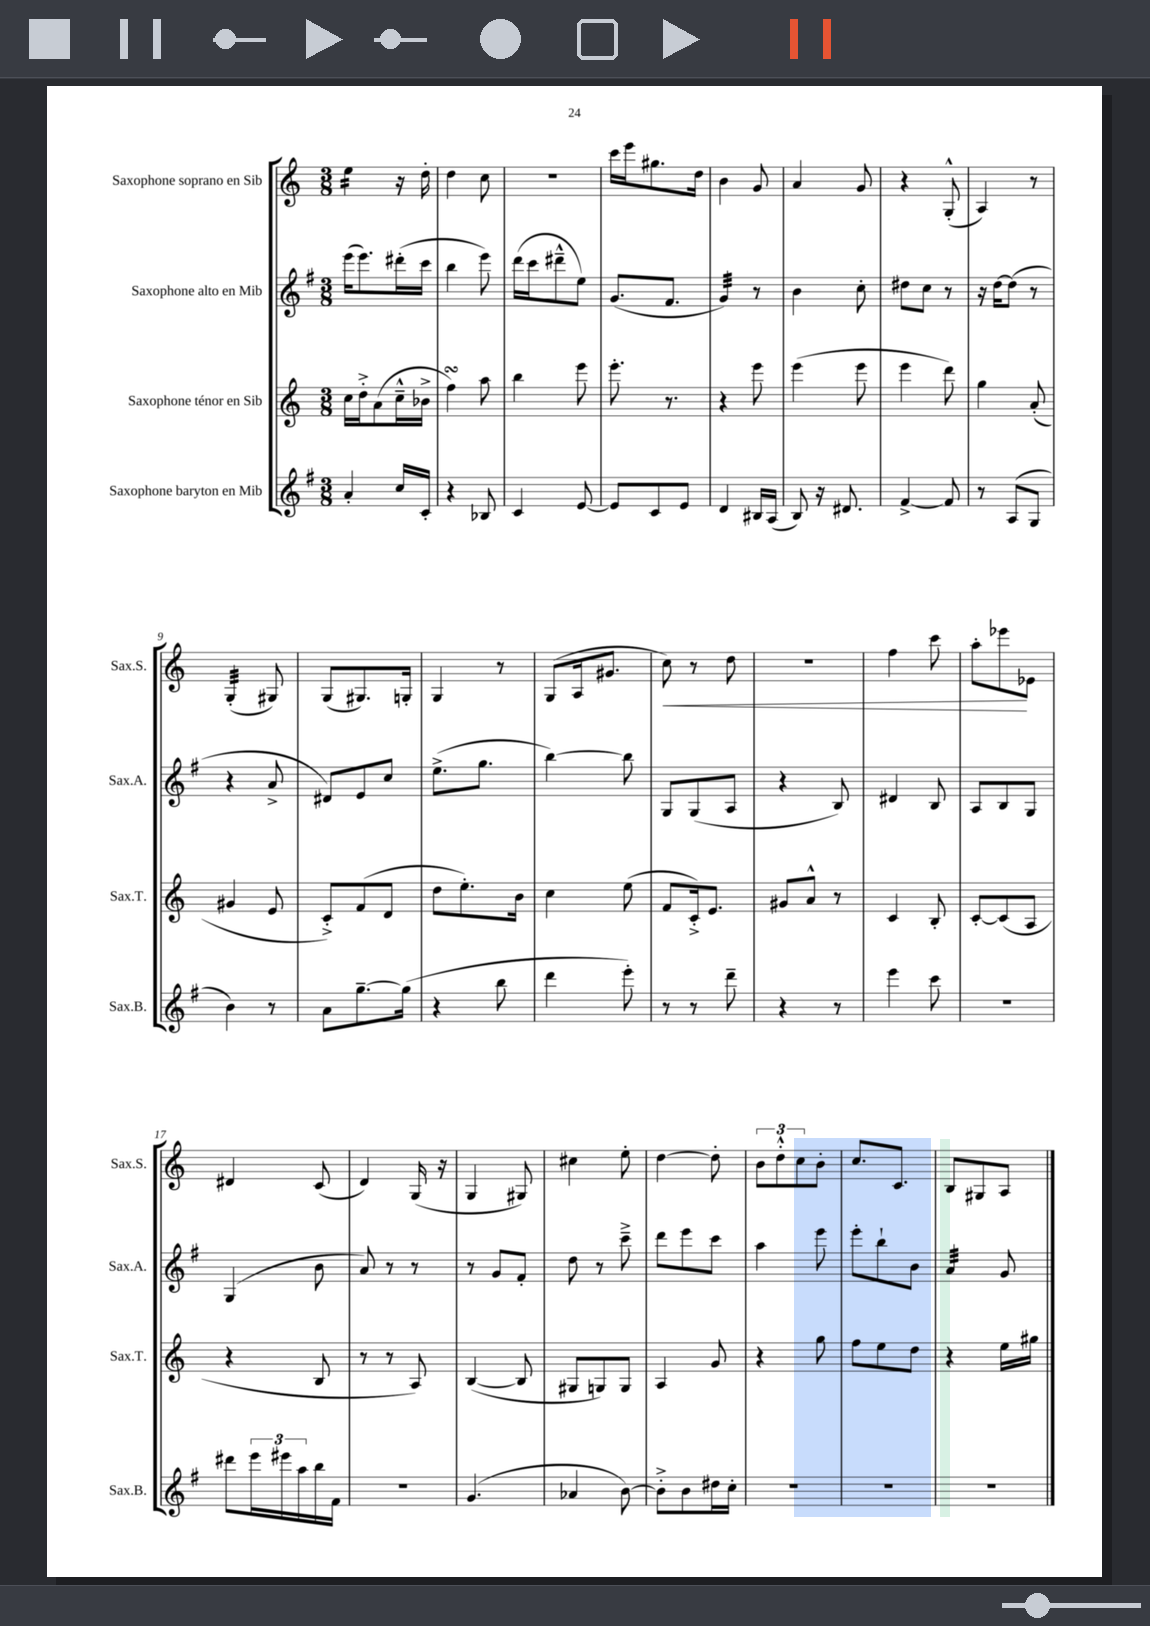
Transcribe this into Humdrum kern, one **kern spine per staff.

**kern	**kern	**kern	**kern
*staff4	*staff3	*staff2	*staff1
*clefG2	*clefG2	*clefG2	*clefG2
*k[f#]	*k[]	*k[f#]	*k[]
*M3/8	*M3/8	*M3/8	*M3/8
4a'	16cc	(16eee	4ee
.	16dd'^	8.eee)	.
.	(8a	.	.
16cc	16cc~^^	(16ddd#'	16r
16c'	16b-^	16ccc	16dd'
=	=	=	=
4r	4ff)	4bb	4dd
8B-	8aa	8eee)	8cc
=	=	=	=
4c	4bb	(16ddd	4.r
.	.	16ccc	.
.	.	8ddd#~^^	.
[8e	8eee	8ee)	.
=	=	=	=
8e]	8.eee'	(8.g	16ccc
.	.	.	16eee
8c	.	.	8.gg#
.	8.r	8.f#	.
8e	.	.	.
.	.	.	16dd
=	=	=	=
4d	4r	4g)	4b
16B#	8eee	8r	8g
(16A	.	.	.
=	=	=	=
8B)	(4eee	4b	4a
16r	.	.	.
8.d#	.	.	.
.	8eee	8cc'	8g
=	=	=	=
[4f#^	4eee	8dd#	4r
.	.	8cc	.
8f#]	8ddd)	8r	(8G'^^
=	=	=	=
8r	4gg	16r	4A)
.	.	[16dd	.
(8A	.	(8dd]	.
8G	(8a'	8r	8r
=	=	=	=
4b)	4g#	4r	(4G'
8r	8e	8a^	8G#)
=	=	=	=
8a	8c'^)	8d#)	(8G
[8.gg~	(8f	8e	8.G#)
.	8d	8cc	.
(16gg]	.	.	16G'
=	=	=	=
4r	8dd	(8.ee^	4G
.	8.ee')	.	.
.	.	8.gg	.
8bb	.	.	8r
.	16b	.	.
=	=	=	=
4ddd	4cc	[4bb)	(8G
.	.	.	16A
.	.	.	8.g#
8eee')	(8ee	8bb]	.
=	=	=	=
8r	8f	8G	8cc)
8r	16c'^)	(8G	8r
.	8.e	.	.
8ddd~	.	8A	8dd
=	=	=	=
4r	8g#	4r	4.r
.	8a^^	.	.
8r	8r	8B)	.
=	=	=	=
4eee	4c	4d#	4ff
8ccc	8B'	8B	8ccc
=	=	=	=
4.r	[8c'	8A	8aa'
.	(8c]	8B	8eee-
.	8A	8G	8e-
=	=	=	=
8ddd#	4r	(4G	4d#
24eee	.	.	.
24eee#	.	.	.
24aa	.	.	.
16bb	8B	8b	(8c
16f#	.	.	.
=	=	=	=
4.r	8r	8a)	4d)
.	8r	8r	.
.	8A)	8r	(16G
.	.	.	16r
=	=	=	=
(4.g	([4B	8r	4G
.	.	8g	.
.	8B]	8f#'	8G#)
=	=	=	=
4a-	8G#	8dd	4cc#
.	8G)	8r	.
[8b)	8G	8ccc~^	8ee'
=	=	=	=
8b'^]	4A	8ddd	[4dd
8b	.	8eee	.
16dd#	8g	8ccc	8dd']
16cc'	.	.	.
=	=	=	=
4.r	4r	4aa	12b
.	.	.	12dd'^^
.	.	.	12cc
.	8gg	8eee	8b'
=	=	=	=
4.r	8ff	8eee'	8.cc
.	8ee	8bb`	.
.	.	.	8.c
.	8dd	8b	.
=	=	=	=
4.r	4r	4a	8B
.	.	.	8G#
.	16ee	8g	8A
.	16gg#	.	.
==	==	==	==
*-	*-	*-	*-
